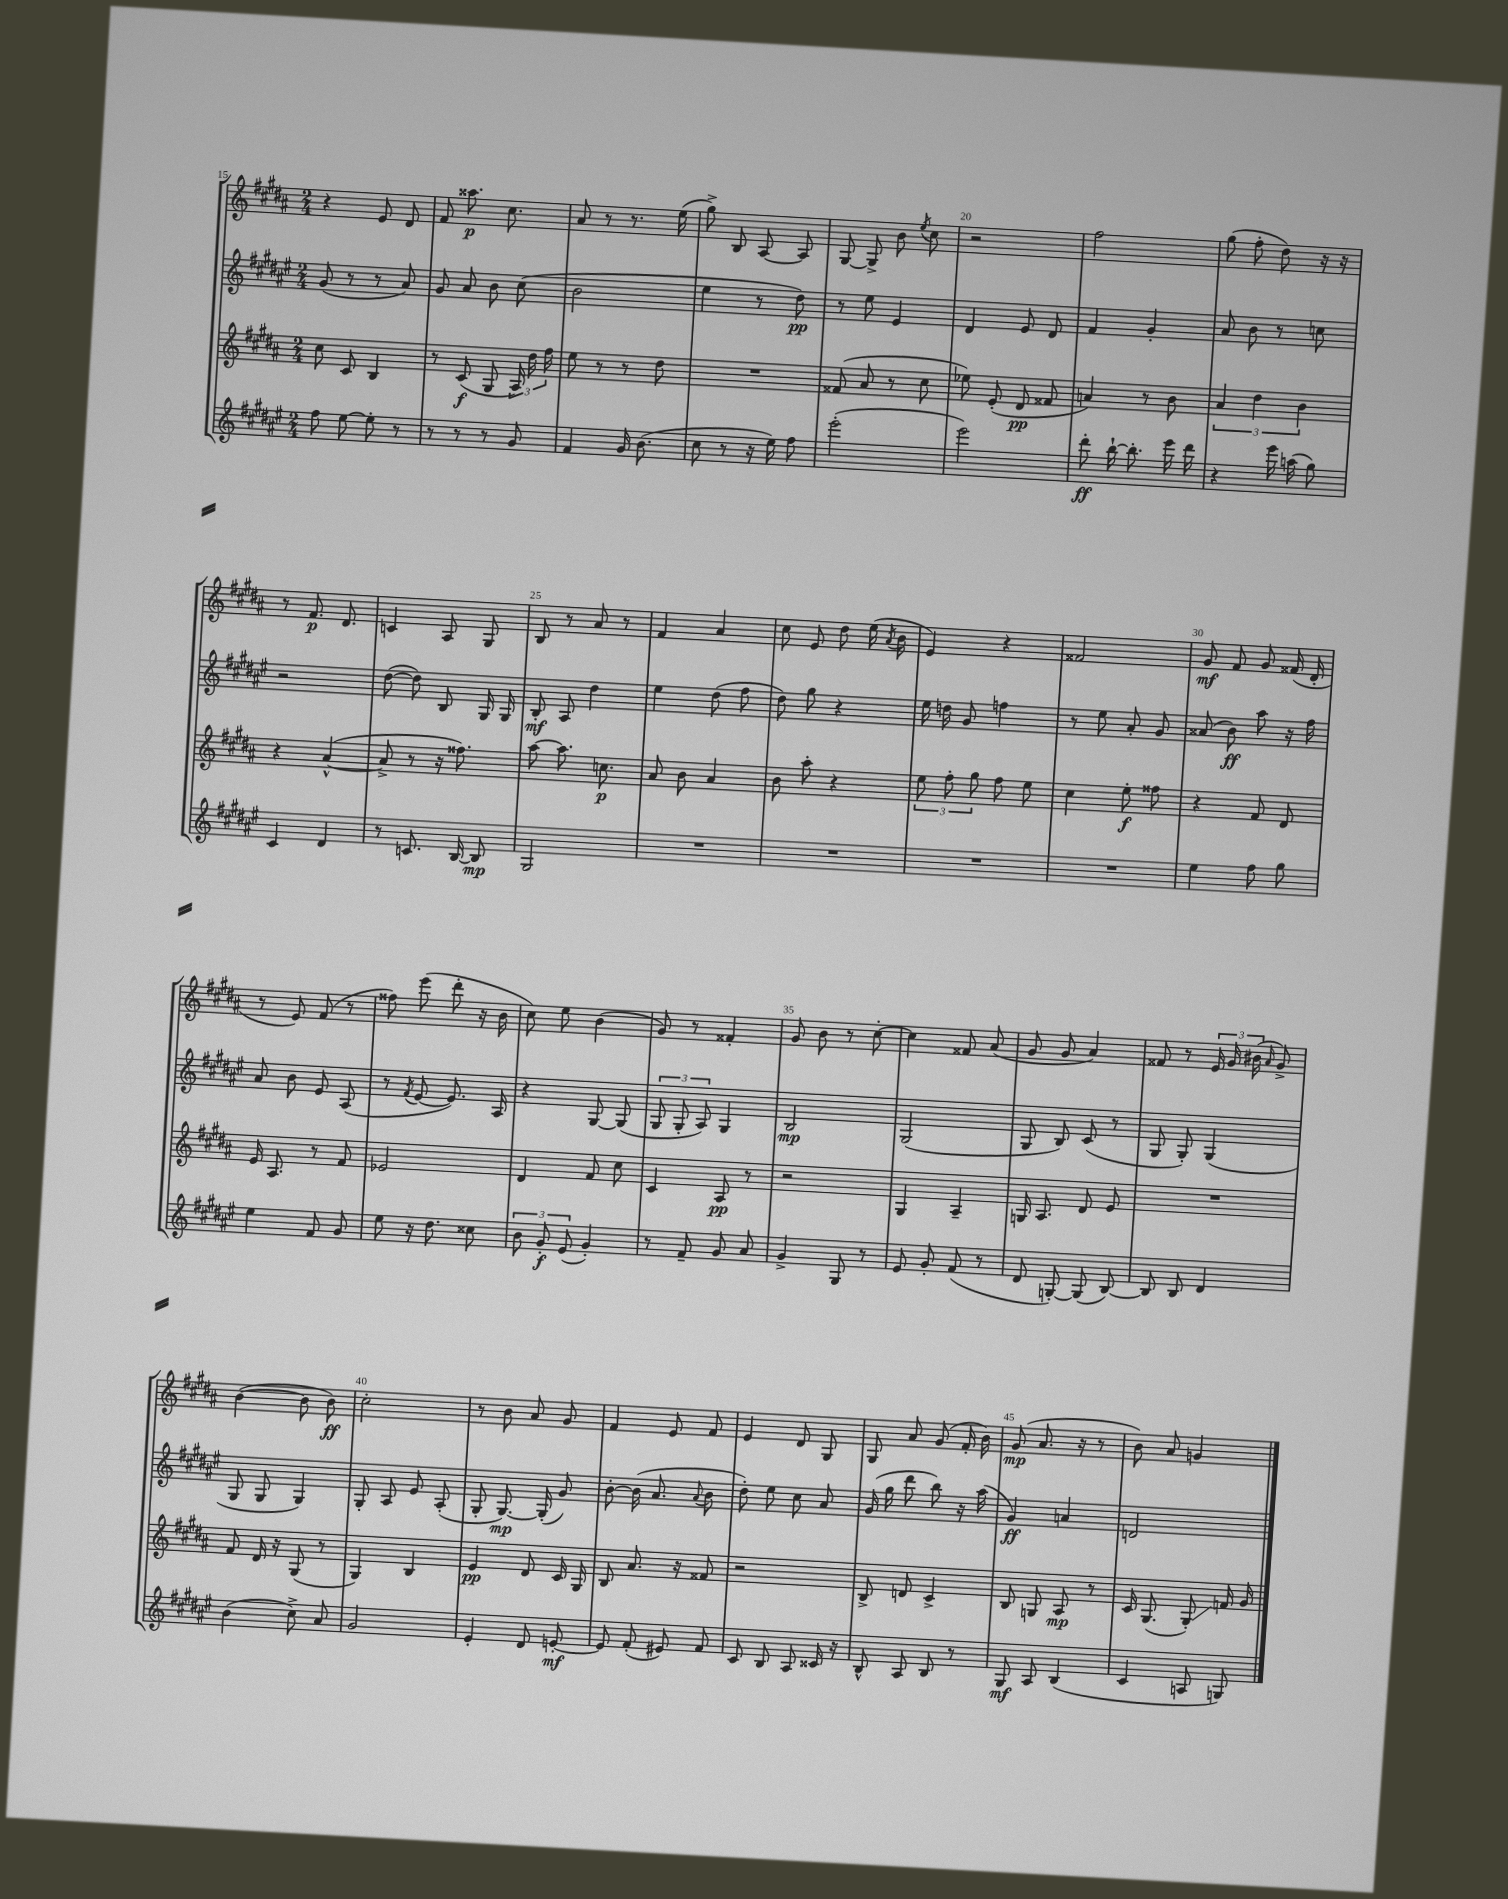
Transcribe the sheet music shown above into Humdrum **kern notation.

**kern	**kern	**kern	**kern
*staff4	*staff3	*staff2	*staff1
*clefG2	*clefG2	*clefG2	*clefG2
*k[f#c#g#d#a#e#]	*k[f#c#g#d#a#]	*k[f#c#g#d#a#e#]	*k[f#c#g#d#a#]
*M2/4	*M2/4	*M2/4	*M2/4
8ff#	8cc#	(8g#	4r
[8ee#	8c#	8r	.
8ee#']	4B	8r	8e
8r	.	8a#)	8d#
=	=	=	=
8r	8r	8g#	8f#
8r	(8c#	8a#	8.aa##
8r	8G#	8b	.
.	.	.	8.cc#
8g#	24A#)	(8cc#	.
.	24dd#	.	.
.	24ff#	.	.
=	=	=	=
4f#	8ee	2b	8a#
.	8r	.	8r
16g#	8r	.	8.r
(8.b	.	.	.
.	8dd#	.	.
.	.	.	(16ee
=	=	=	=
8cc#	2r	4ee#	8gg#^)
8r	.	.	8B
16r	.	8r	[8A#
16ee#)	.	.	.
8ff#	.	8dd#)	8A#]
=	=	=	=
(2eee#'	(8f##	8r	[8G#
.	8a#	8ee#	8G#^]
.	8r	4e#	8b
.	.	.	8qee
.	8cc#	.	8cc#
=	=	=	=
2eee#)	8ee-)	4d#	2r
.	(8e'	.	.
.	8d#	8e#	.
.	8f##	8d#	.
=	=	=	=
8ddd#'	4a)	4f#	2ff#
[16bb`	.	.	.
8.bb']	.	.	.
.	8r	4g#'	.
16eee#	8b	.	.
16ddd#	.	.	.
=	=	=	=
4r	6a#	8a#	(8gg#
.	.	8b	8ff#'
.	6dd#	.	.
16eee#	.	8r	8dd#)
(16aa	.	.	.
.	6b	.	.
8gg#)	.	8cc	16r
.	.	.	16r
=	=	=	=
4c#	4r	2r	8r
.	.	.	8.f#
4d#	([4a#^^	.	.
.	.	.	8.d#
=	=	=	=
8r	8a#^]	([8dd#	4c
8.c	8r	8dd#])	.
.	16r	8B	8A#
[16B	8.ff##)	.	.
8B]	.	16G#	8G#
.	.	16G#	.
=	=	=	=
2G#	[8aa#	8B'	8B
.	8.aa#]	8A#	8r
.	.	4dd#	8a#
.	8.cc	.	.
.	.	.	8r
=	=	=	=
2r	8a#	4ee#	4f#
.	8b	.	.
.	4a#	(8dd#	4a#
.	.	8ff#	.
=	=	=	=
2r	8b	8dd#)	8cc#
.	8aa#'	8gg#	8e
.	4r	4r	8dd#
.	.	.	(16ee
.	.	.	8qa#
.	.	.	16b
=	=	=	=
2r	12ee	16ee#	4e)
.	.	16dd	.
.	12ff#'	.	.
.	.	8g#	.
.	12gg#	.	.
.	8ff#	4ff	4r
.	8ee	.	.
=	=	=	=
2r	4cc#	8r	2f##
.	.	8ee#	.
.	8ee'	8a#'	.
.	8ff##	8g#	.
=	=	=	=
4ee#	4r	(8a##	8g#
.	.	8b)	8f#
8ff#	8f#	8aa#	8g#
8gg#	8d#	16r	(16f##
.	.	16ff#	16d#'
=	=	=	=
4ee#	16e	8a#	8r
.	8.A#	.	.
.	.	8b	8e)
8f#	8r	8e#	(8f#
8g#	8f#	(8A#	8r
=	=	=	=
8ee#	2e-	8r	8ff##)
.	.	8qf#	.
16r	.	[8e#	(8eee
8.dd#	.	.	.
.	.	8.e#])	8ddd#'
8cc##	.	.	16r
.	.	16A#	16b
=	=	=	=
12b	4d#	4r	8cc#)
12g#'	.	.	.
.	.	.	8ee
(12e#	.	.	.
4g#')	8f#	[8G#	(4b
.	8cc#	(8G#]	.
=	=	=	=
8r	4c#	12G#	8g#)
.	.	12G#'	.
8f#~	.	.	8r
.	.	12A#)	.
8g#	8A#	4G#	4f##'
8a#	8r	.	.
=	=	=	=
4g#^	2r	2B	8g#
.	.	.	8b
8G#	.	.	8r
8r	.	.	[8cc#'
=	=	=	=
8e#	4G#	(2G#	4cc#]
8g#'	.	.	.
(8f#	4A#~	.	8f##
8r	.	.	(8a#
=	=	=	=
8d#	16G	8G#	8g#
.	8.A#	.	.
[8G')	.	8B)	8g#
(8G]	8d#	(8c#	4a#)
[8B)	8e	8r	.
=	=	=	=
8B]	2r	8G#	8f##
8B	.	8G#')	8r
4d#	.	(4G#	24e
.	.	.	24g#
.	.	.	(24b#
.	.	.	16qqa#
.	.	.	8g#^)
=	=	=	=
(4b	8f#	8G#	([4b
.	16d#	8G#	.
.	16r	.	.
8cc#^)	(8G#	4G#)	8b]
8a#	8r	.	8b)
=	=	=	=
2g#	4G#)	8G#'	2cc#'
.	.	8A#	.
.	4B	8e#	.
.	.	(8A#'	.
=	=	=	=
4e#'	4e	8G#'	8r
.	.	[8.G#)	8b
8d#	8d#	.	8a#
.	.	(16G#']	.
[8e'	16c#	8g#)	8g#
.	16G#	.	.
=	=	=	=
8e]	8B	[8b'	4f#
(8f#'	8.a#	(16b]	.
.	.	8.a#	.
8e#)	.	.	8e
.	16r	.	.
.	.	8qqa#	.
8f#	8f##	8b	8f#
=	=	=	=
8c#	2r	8dd#')	4e
8B	.	8ee#	.
8A#	.	8cc#	8d#
16c##	.	8a#	8G#
16r	.	.	.
=	=	=	=
8B^^	8B^	(16g#	8G#
.	.	16gg#	.
8A#	8d	8ddd#	8a#
8B	4c#^	8bb)	(8g#
8r	.	16r	16f#'
.	.	(16aa#	16b)
=	=	=	=
8G#	8B	4g#)	(8g#
8A#	8G	.	8.a#
(4B	8A#	4a	.
.	.	.	16r
.	8r	.	8r
=	=	=	=
4c#	16c#	2d	8b)
.	(8.G#	.	.
.	.	.	8a#
8A	8G#')	.	4g
8G)	16f	.	.
.	16g#	.	.
==	==	==	==
*-	*-	*-	*-
